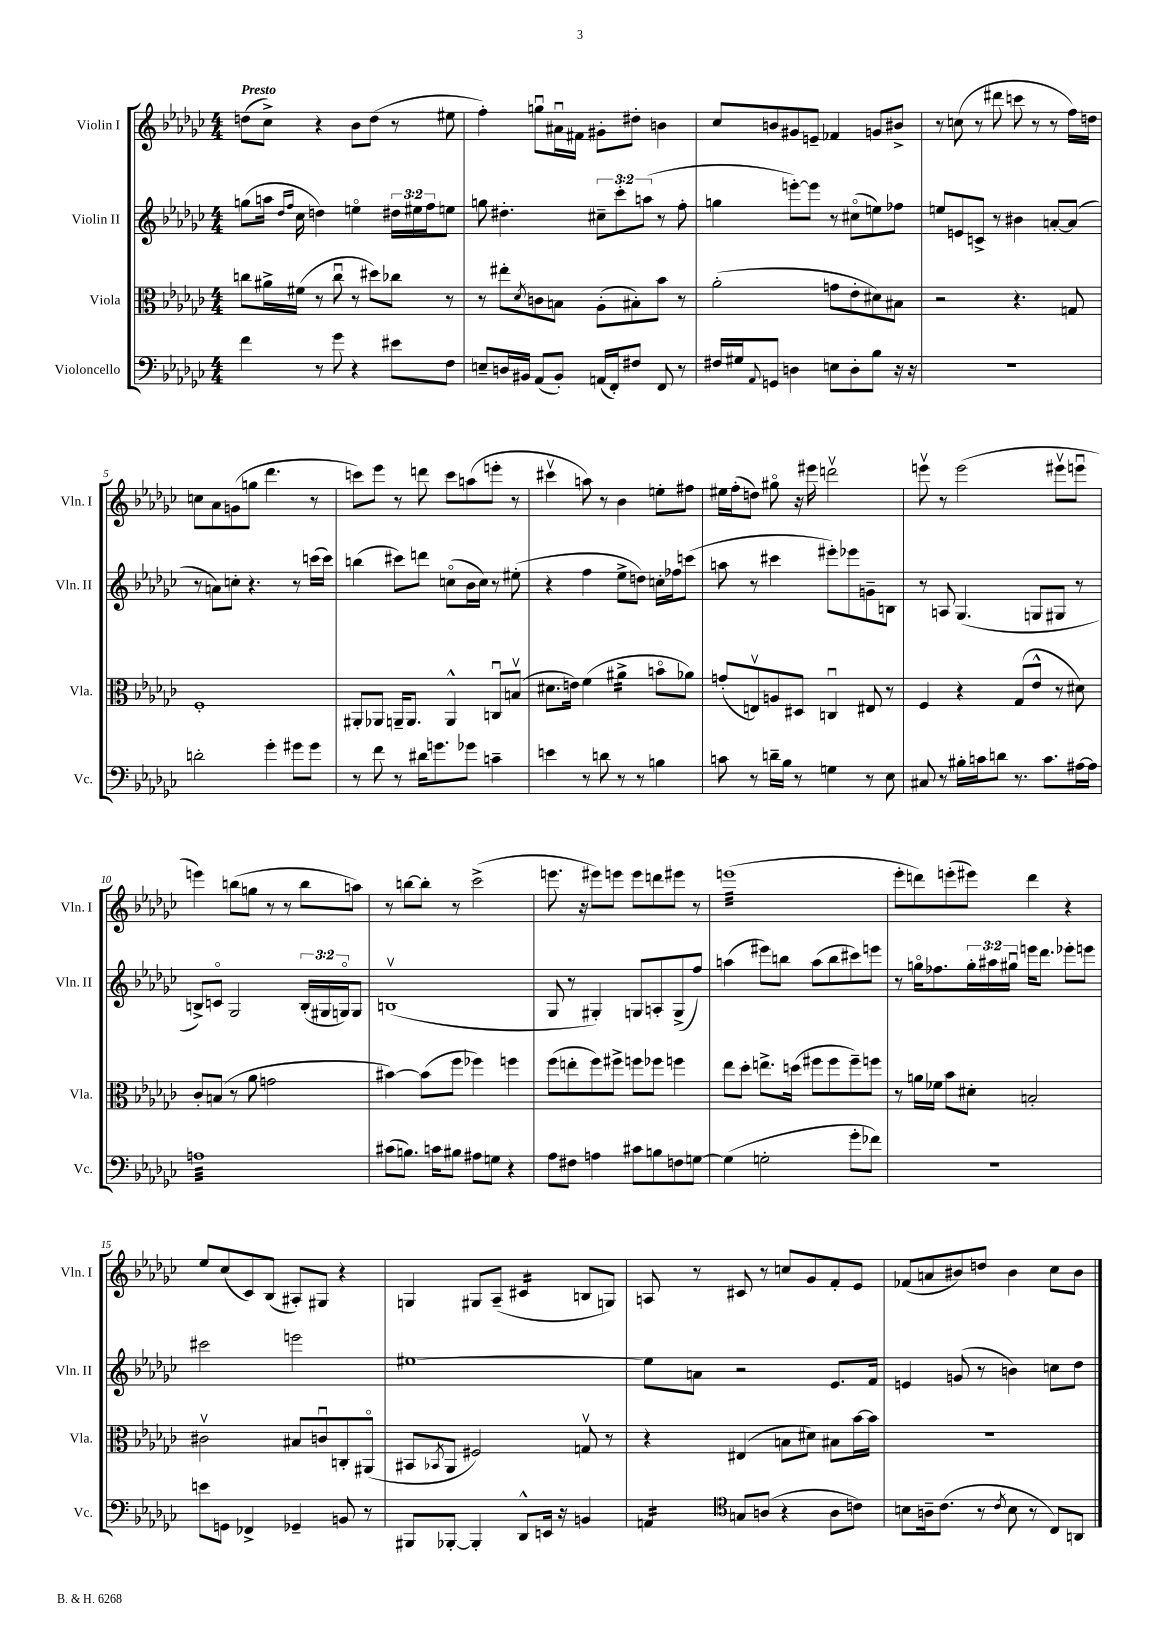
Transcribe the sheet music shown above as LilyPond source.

<<
\new StaffGroup <<
\new Staff = "s0" \with { instrumentName = "Violin I" shortInstrumentName = "Vln. I" } {
    \clef treble \key ges \major \numericTimeSignature \time 4/4 \tempo "Presto"
    d''8( ces''8->) r4 bes'8 d''8( r8 eis''8 |
    f''4-.) g''8\downbow ais'16\downbow fis'16 gis'8-. dis''8-. b'4 |
    ces''8 b'8 gis'8 e'8-- fes'4 g'8 bis'8-> |
    r8 c''8( r8 dis'''8 c'''8 r8 r8 f''16) d''16 |
    c''8 aes'8 g'8( g''8 des'''4. r8 |
    c'''8) ees'''8 r8 d'''8 c'''8 a''8( e'''8-. r8 |
    cis'''4\upbow a''8) r8 bes'4 e''8-. fis''8 |
    eis''16 f''16-.( d''8) gis''8\flageolet r16 eis'''16 d'''2\upbow |
    e'''8\upbow r8 e'''2( eis'''8\upbow e'''8\downbow |
    e'''4) b''8( g''8 r8 r8 b''8 a''8) |
    r8 b''8~ b''8-. r8 ces'''2->( |
    e'''8. r16 eis'''8) e'''8 e'''8 d'''8 eis'''8 r8 |
    e'''1:32( |
    ees'''8-. d'''8) e'''8-.( eis'''8) d'''4 r4 |
    ees''8 ces''8( ces'8) bes8( ais8-.) gis8 r4 |
    g4 gis8 aes8--( cis'4:16 b8 g8) |
    a8 r8 cis'8 r8 c''8 ges'8 f'8-. ees'8 |
    fes'8( a'8 bis'8) d''8 bis'4 ces''8 bis'8 \bar "|." |
}
\new Staff = "s1" \with { instrumentName = "Violin II" shortInstrumentName = "Vln. II" } {
    \clef treble \key ges \major \numericTimeSignature \time 4/4 \override Staff.TupletNumber.text = #tuplet-number::calc-fraction-text
    g''8( a''16 \grace { des''16 f''16 } ces''16 d''4) e''4\flageolet \tuplet 3/2 { dis''16 eis''16 f''16 } e''8 |
    g''8 dis''4.-. \tuplet 3/2 { cis''8-- ces'''8-. a''8( } r8 f''8-. |
    g''4 e'''8~-.) e'''8 r8 cis''8\flageolet( e''8) fes''8 |
    e''8 e'8 c'8-> r8 bis'4 a'8~-. a'8( |
    r8 a'8) c''8-. r4. r8 c'''16( c'''16) |
    b''4( cis'''8) d'''8 c''8\flageolet( bes'16 c''16) r8 eis''8-.( |
    r4 f''4 ees''8-> d''8) c''16-. fes''16 c'''8( |
    a''8 r8 cis'''4 eis'''8-.) ees'''8 g'8-- b8 |
    r8 a8 ges4.( g8 gis8 r8 |
    b8->) c'8\flageolet ges2 \tuplet 3/2 { b16-.( gis16 g16\flageolet) } g8 |
    b1\upbow( |
    ges8 r8 gis4-.) g8 a8-. g8->( f''8) |
    a''4( eis'''8) b''8 a''8( b''8 cis'''8) e'''8 |
    r8 g''16\flageolet fes''8. \tuplet 3/2 { g''16-. ais''16 gis''16\downbow } e'''16 des'''8. ees'''8-. e'''8 |
    cis'''2 e'''2 |
    eis''1~ |
    eis''8 a'8 r2 ees'8. f'16 |
    e'4 g'8( r8 b'4) c''8 des''8 \bar "|." |
}
\new Staff = "s2" \with { instrumentName = "Viola" shortInstrumentName = "Vla." } {
    \clef alto \key ges \major \numericTimeSignature \time 4/4
    c''8 ais'16-> fis'16( r8 c''8\downbow r8 dis''8) ces''8 r8 |
    r8 eis''8-. \acciaccatura { des'8 } c'8 b8 aes8-.( bis8-.) bes'8 r8 |
    aes'2-.( g'8 ees'8-. dis'8) bis8 |
    r2 r4. g8 |
    f1-. |
    ais,8-. aes,8 a,16-- a,8. a,4-^ c8\downbow b8\upbow( |
    dis'8. e'16) f'4( ais'4:16-> b'8\flageolet aes'8) |
    g'8-.( e8\upbow) a8 dis8 c4\downbow eis8 r8 |
    f4 r4 ges8( ees'8-^ r8 dis'8) |
    ces'8-. b8( r8 aes'8 g'2 |
    bis'4~) bis'8( f''8 fes''4) f''4 |
    f''8( e''8-. f''8) fis''8-> f''8 fes''8 f''4 |
    ees''8 des''8-. e''8.-> d''16( fis''8 fis''8 fis''8--) f''8 |
    r8 a'16 fes'16 bes'8 dis'8-. b2-. |
    cis'2\upbow bis8 c'8\downbow c8-. ais,8\flageolet( |
    bis,8 \acciaccatura { bes,8 } aes,8 fis2) g8\upbow r8 |
    r4 eis4( b8 dis'8) bis8 bes'16~ bes'16 |
    r1 \bar "|." |
}
\new Staff = "s3" \with { instrumentName = "Violoncello" shortInstrumentName = "Vc." } {
    \clef bass \key ges \major \numericTimeSignature \time 4/4
    f'4 r8 ges'8 r4 eis'8 f8 |
    e8-- d16 bis,16 aes,8( bis,8-.) a,16( f,16-.) fis8 f,8 r8 |
    fis16 gis16 \appoggiatura { aes,8 } g,8 d4 e8 d8-. bes8 r16 r16 |
    R1 |
    d'2-. ges'4-. gis'8 gis'8 |
    r8 f'8 r8 dis'16 g'8. ges'8 c'4-- |
    e'4 r8 d'8 r8 r8 b4 |
    c'8 r8 d'16-- bes16 r8 g4 r8 ees8 |
    cis8 r8 bis16-. c'16 d'8 r8. c'8. ais16~ ais16 |
    a1:32 |
    cis'8( b8.) c'16 bis8 ais8 g8 r4 |
    aes8 fis8 a4 cis'8 b8 f8 g8~ |
    g4( g2-. ges'8-. fes'8) |
    R1 |
    e'8 g,8 fes,4-> ges,4-- b,8 r8 |
    bis,,8 bes,,8~-. bes,,4-. des,8-^ e,16 r16 b,4 |
    a,4:16 \clef tenor g8 a8( r4 a8 c'8) |
    b8 a16-- ces'8.( r8 \acciaccatura { ces'8 } b8 r8 ces8) a,8 \bar "|." |
}
>>
>>
